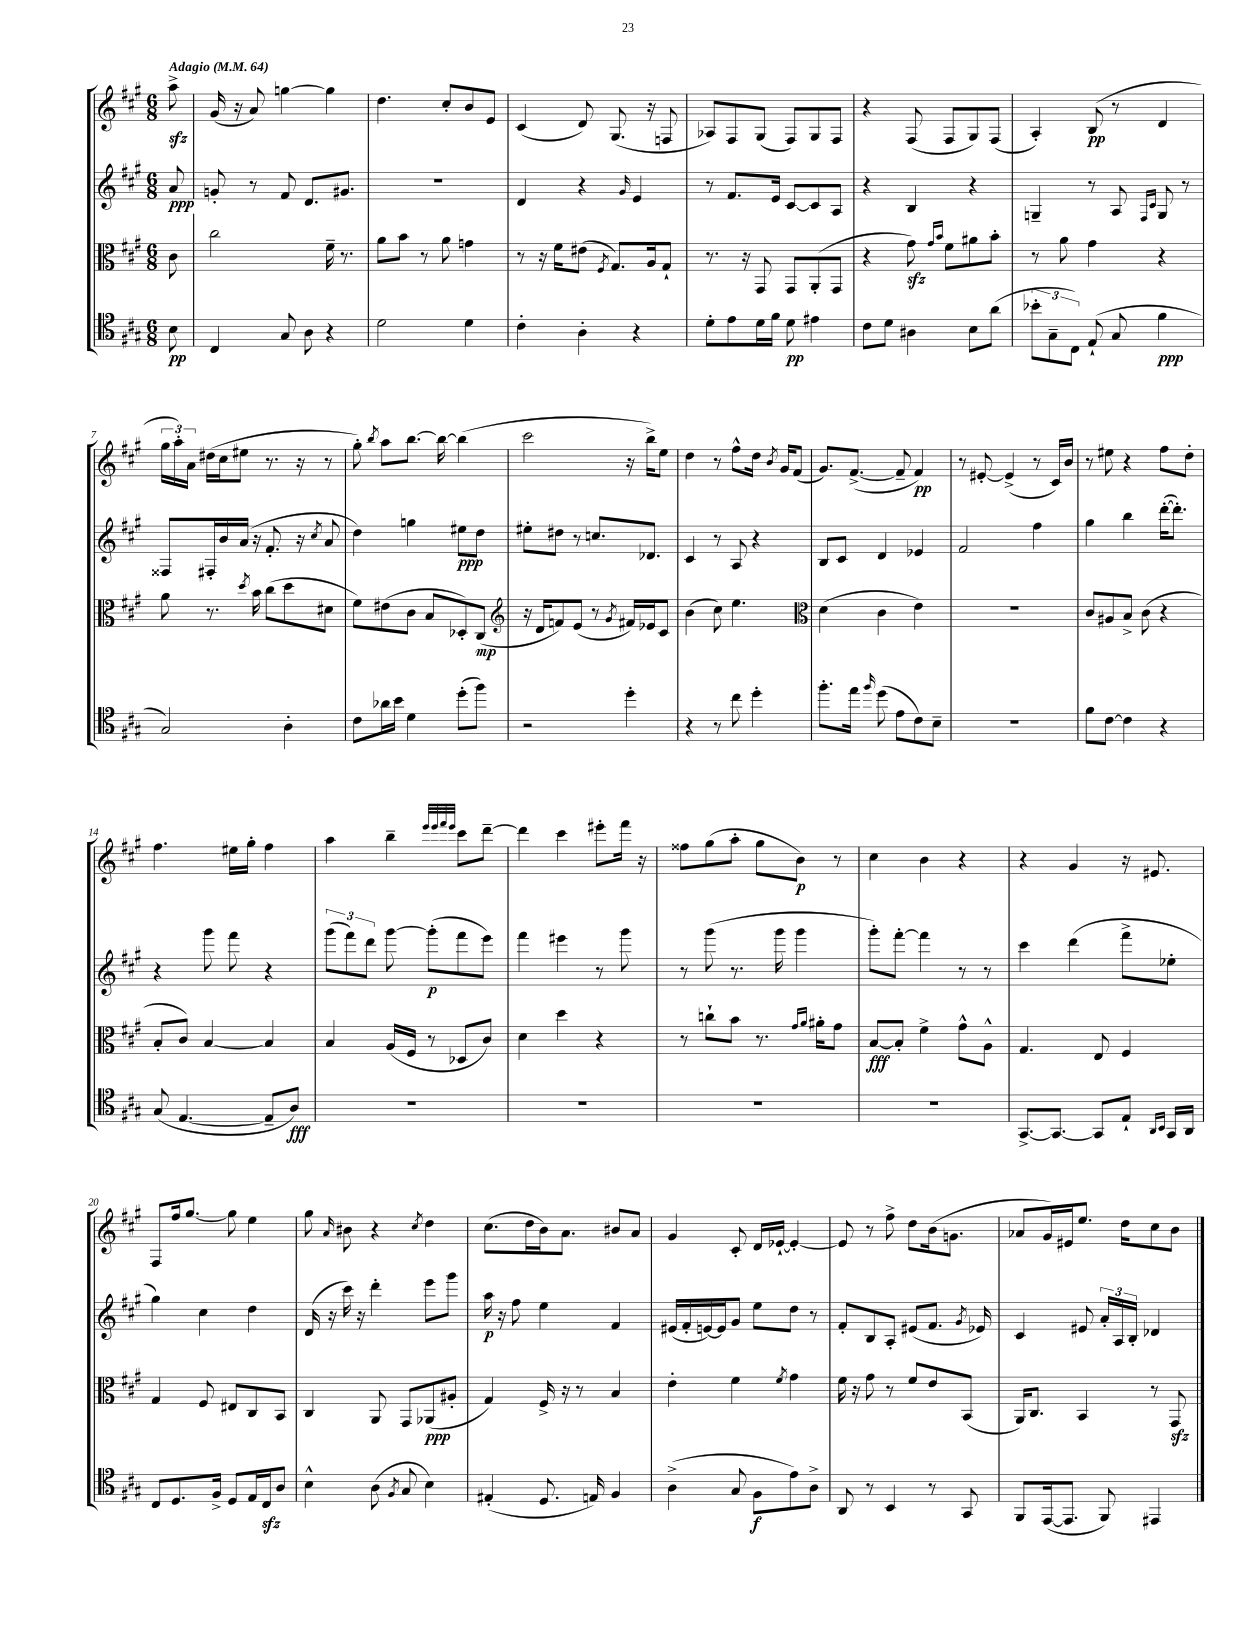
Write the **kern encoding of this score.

**kern	**kern	**kern	**kern
*staff4	*staff3	*staff2	*staff1
*clefC4	*clefC3	*clefG2	*clefG2
*k[f#c#g#]	*k[f#c#g#]	*k[f#c#g#]	*k[f#c#g#]
*M6/8	*M6/8	*M6/8	*M6/8
*MM64	*MM64	*MM64	*MM64
8B	8c#	8a	8aa^
=	=	=	=
4C#	2cc#	8g'	(16g#
.	.	.	16r
.	.	8r	8a)
8G#	.	8f#	[4gg
8A	.	8.d	.
4r	16f#~	.	4gg]
.	8.r	8.g#	.
=	=	=	=
2d	8a	2.r	4.dd
.	8b	.	.
.	8r	.	.
.	8a	.	8cc#'
4d	4g	.	8b
.	.	.	8e
=	=	=	=
4c#'	8r	4d	(4c#
.	16r	.	.
.	16f#	.	.
4A'	(8e#	4r	8d)
.	8qF#	.	.
.	8.G#)	.	(8.G#
.	.	16qqg#	.
4r	.	4e	.
.	16A	.	16r
.	8G#`	.	8F
=	=	=	=
8d'	8.r	8r	8A-)
8e	.	8.f#	8F#
.	16r	.	.
16d	8GG#	.	(8G#
16f#	.	16e	.
8d	8GG#	[8c#	8F#)
4e#	(8AA'	8c#]	8G#
.	8GG#	8A	8F#
=	=	=	=
8c#	4r	4r	4r
8d	.	.	.
4A#	8g#)	4B	(8F#
.	16qqg#	.	.
.	16qqb	.	.
.	8f#	.	8F#
8B	8a#	4r	8G#)
(8a	8b'	.	(8F#
=	=	=	=
12b-'	8r	4G~	4A')
12G#~	.	.	.
.	8a	.	.
12C#)	.	.	.
(8E`	4g#	8r	(8B
8G#	.	8A	8r
.	.	16qqF#	.
.	.	16qqc#	.
4f#	4r	8G	4d
.	.	8r	.
=	=	=	=
2G#)	8a	8F##	24gg#
.	.	.	24aa')
.	.	.	24a
.	8.r	16F#'	(16dd#
.	.	16b	16cc#
.	.	(16a	8ee#
.	8qdd	.	.
.	16b	16r	.
.	(8cc#	8.f#'	8.r
4A'	8dd	.	.
.	.	16r	16r
.	.	8qcc#	.
.	8d#	8a	8r
=	=	=	=
8c#	8f#)	4dd)	8gg#')
.	.	.	8qbb
16a-	(8e#	.	8aa
16b	.	.	.
4d	8c#	4gg	[8.bb
.	8B	.	.
.	.	.	16bb_
(8dd'	8D-')	8ee#	(4bb]
8ff#)	(8C#	8dd	.
=	=	=	=
*	*clefG2	*	*
2r	16r	8ee#'	2ccc#
.	16d	.	.
.	8f)	8dd#	.
.	(8e	8r	.
.	8r	8.cc	.
.	8qg#	.	.
4dd'	16f#)	.	16r
.	16e-	8.d-	16bb^)
.	8c#	.	8ee
=	=	=	=
4r	(4b	4c#	4dd
8r	8cc#)	8r	8r
8cc#	4.ee	8A	8ff#^^
4dd'	.	4r	16dd
.	.	.	8qb
.	.	.	16g#
.	.	.	(8f#
=	=	=	=
*	*clefC3	*	*
8.ff#'	(4d	8B	8.g#)
.	.	8c#	.
16ee	.	.	([8.f#^
16qqff#	.	.	.
(8dd	4c#	4d	.
8e	.	.	8f#~]
8c#)	4e)	4e-	4f#)
8B~	.	.	.
=	=	=	=
2.r	2.r	2f#	8r
.	.	.	[8e#'
.	.	.	(4e#^]
.	.	4ff#	8r
.	.	.	16c#)
.	.	.	16b
=	=	=	=
8f#	8c#	4gg#	8r
[8c#	8A#	.	8ee#
4c#]	8B^	4bb	4r
.	(8c#	.	.
4r	4r	([16ddd'	8ff#
.	.	8.ddd'])	.
.	.	.	8dd'
=	=	=	=
(8G#	8B'	4r	4.ff#
[4.E	8c#)	.	.
.	[4B	8ggg#	.
.	.	8fff#	16ee#
.	.	.	16gg#'
8E~]	4B]	4r	4ff#
8A)	.	.	.
=	=	=	=
2.r	4B	(12ggg#	4aa
.	.	12fff#)	.
.	.	12ddd	.
.	(16A	[8ggg#	4bb~
.	16F#	.	.
.	8r	(8ggg#']	.
.	.	.	32qqeee
.	.	.	32qqeee
.	.	.	32qqfff#
.	.	.	32qqeee
.	8D-	8fff#	8ccc#
.	8c#)	8eee)	[8ddd~
=	=	=	=
2.r	4d	4fff#	4ddd]
.	4dd	4eee#	4ccc#
.	4r	8r	8eee#'
.	.	8ggg#	16fff#
.	.	.	16r
=	=	=	=
2.r	8r	8r	8ff##
.	8cc`	(8ggg#	(8gg#
.	8b	8.r	8aa'
.	8.r	.	8gg#
.	.	16ggg#	.
.	.	4ggg#	8b)
.	16qqg#	.	.
.	16qqa	.	.
.	16a#'	.	.
.	8g#	.	8r
=	=	=	=
2.r	[8B	8ggg#')	4cc#
.	8B']	[8fff#'	.
.	4f#^	4fff#]	4b
.	8g#^^	8r	4r
.	8A^^	8r	.
=	=	=	=
[8.GG#^	4.G#	4ccc#	4r
8.GG#_	.	.	.
.	.	(4ddd	4g#
8GG#]	8E	.	.
8E`	4F#	8fff#^	16r
.	.	.	8.e#
16qqAA	.	.	.
16qqBB	.	.	.
16GG#	.	8ee-'	.
16AA	.	.	.
=	=	=	=
8C#	4G#	4gg#)	8F#
8.D	.	.	16ff#
.	.	.	[8.gg#
.	8F#	4cc#	.
16F#^	.	.	.
8D	8E#	.	8gg#]
16E	8C#	4dd	4ee
16C#	.	.	.
8A	8BB	.	.
=	=	=	=
4B^^	4C#	(16d	8gg#
.	.	16r	.
.	.	.	16qqa
.	.	16ccc#)	8b#
.	.	16r	.
(8A	8AA	4ddd'	4r
8qF#	.	.	.
8G#	8GG#	.	.
.	.	.	8qcc#
4B)	(8AA-	8eee	4dd
.	8A#'	8ggg#	.
=	=	=	=
(4E#'	4G#)	16aa	(8.cc#
.	.	16r	.
.	.	8ff#	.
.	.	.	16dd
8.D	16F#^	4ee	16b)
.	16r	.	8.a
.	8r	.	.
16E)	.	.	.
4F#	4B	4f#	8b#
.	.	.	8a
=	=	=	=
(4A^	4e'	(16e#	4g#
.	.	16f#'	.
.	.	[16e)	.
.	.	16e]	.
8G#	4f#	8g#	8c#'
8F#	.	8ee	16d
.	.	.	[16e-`
.	8qf#	.	.
8e)	4g#	8dd	4e-'_
8A^	.	8r	.
=	=	=	=
8AA	16f#	8f#'	8e-]
.	16r	.	.
8r	8g#	8B	8r
4BB	8r	8A'	8ff#^
.	8f#	(8e#	8dd
8r	8e	8.f#	(16b
.	.	.	8.g
8GG#	(8BB	.	.
.	.	8qg#	.
.	.	16e-)	.
=	=	=	=
8FF#	16AA)	4c#	8a-
.	8.C#	.	.
([16EE	.	.	16g#)
8.EE]	.	.	16e#
.	4BB	8e#	8.ee
8FF#)	.	24a'	.
.	.	24A	.
.	.	.	16dd
.	.	24B'	.
4EE#	8r	4d-	8cc#
.	8GG#	.	8b
==	==	==	==
*-	*-	*-	*-
